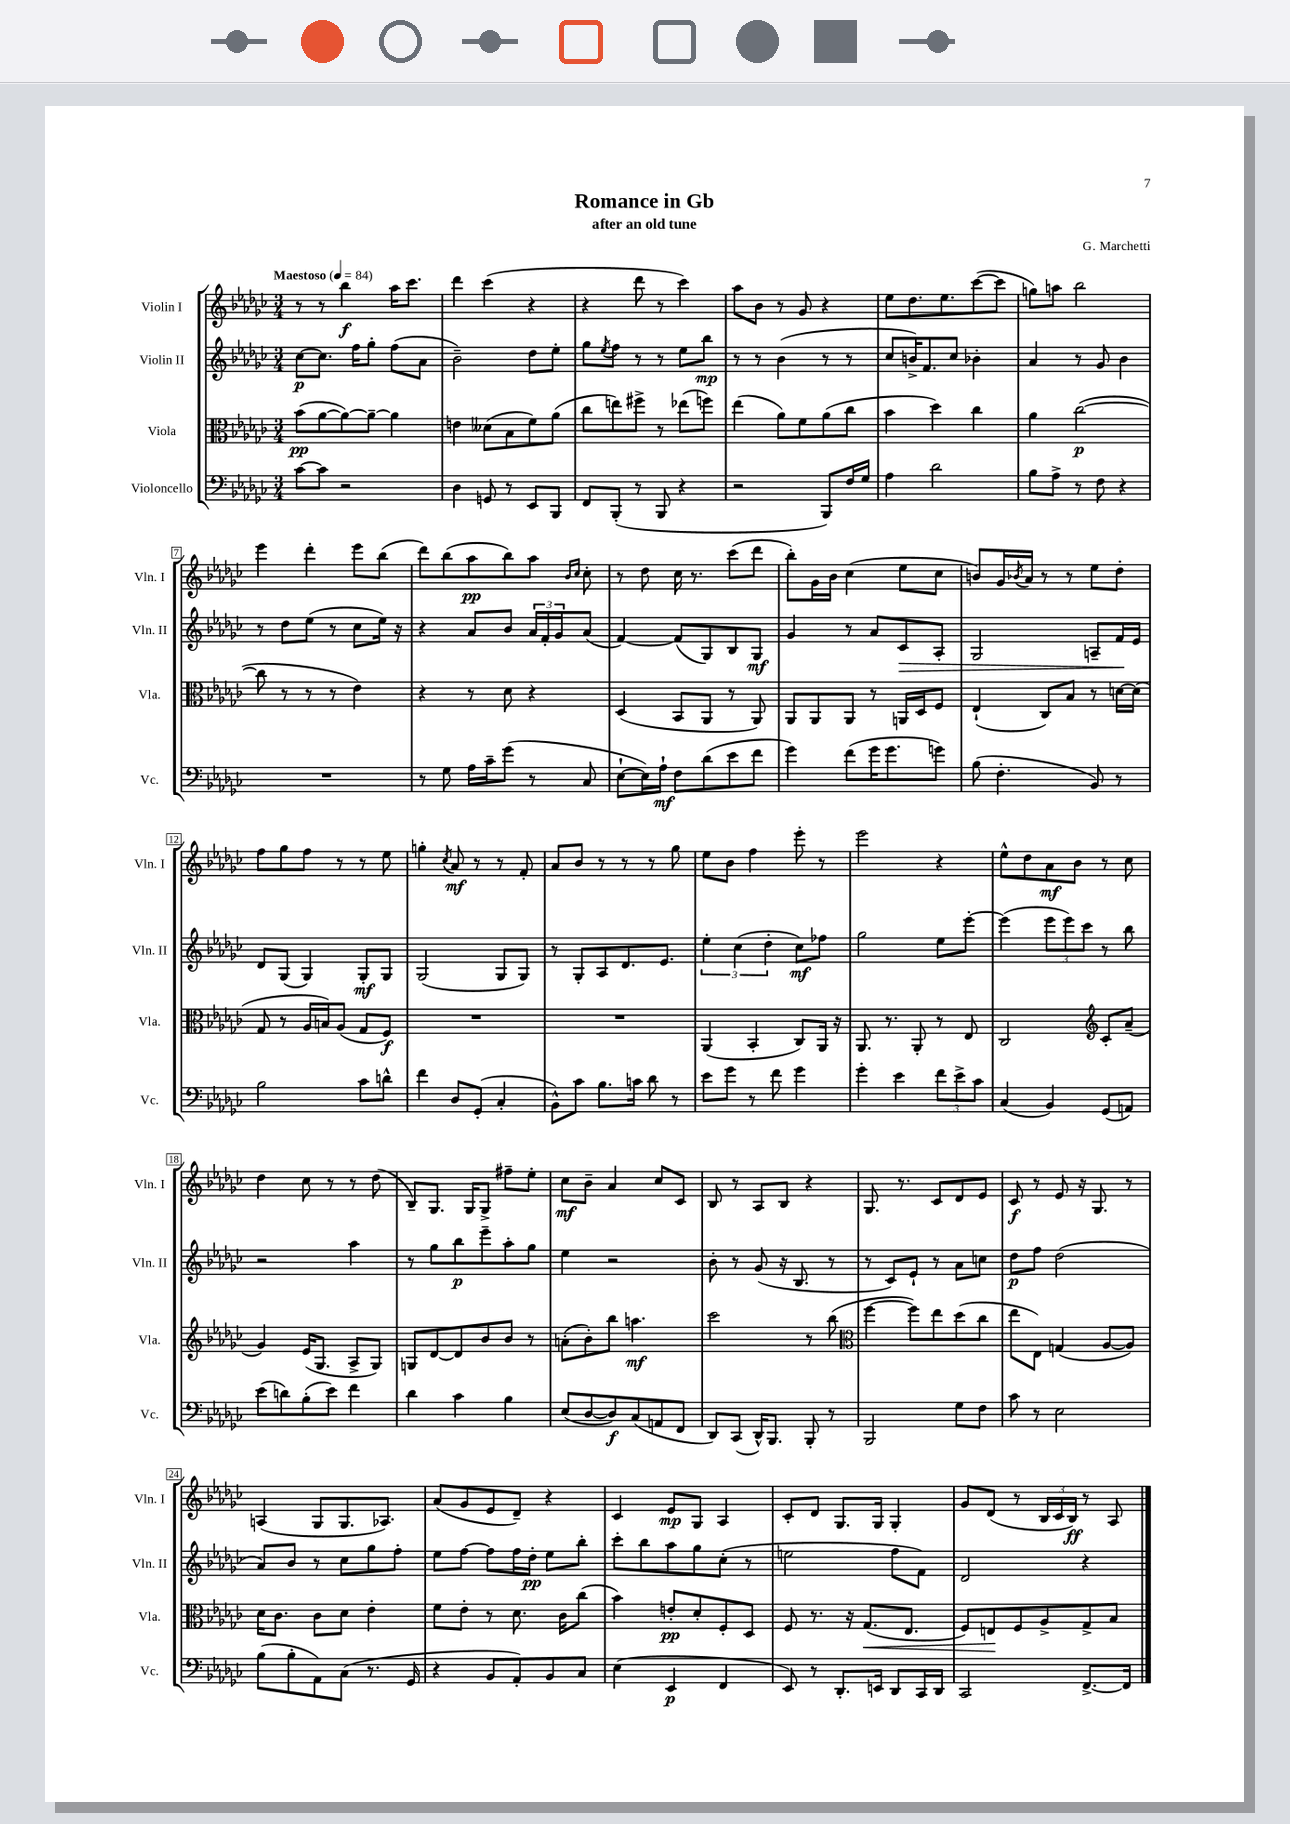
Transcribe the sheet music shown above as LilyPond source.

\header { title = "Romance in Gb" composer = "G. Marchetti" subtitle = "after an old tune" }
<<
\new StaffGroup <<
\new Staff = "s0" \with { instrumentName = "Violin I" shortInstrumentName = "Vln. I" } {
    \clef treble \key ges \major \numericTimeSignature \time 3/4 \tempo "Maestoso" 4 = 84
    r8 r8 bes''4\f aes''16 ces'''8. |
    des'''4 ces'''4( r4 |
    r4 des'''8 r8 ces'''4) |
    aes''8 bes'8 r8 ges'8 r4 |
    ees''8 des''8. ees''8. ces'''8~( ces'''8 |
    g''8) a''8 bes''2 |
    ees'''4 des'''4-. ees'''8 bes''8( |
    des'''8) bes''8( aes''8\pp bes''8) aes''8 \grace { bes'16 ces''16 } ces''8-. |
    r8 des''8 ces''16 r8. ces'''8( des'''8 |
    bes''8-.) ges'16 bes'16 ces''4( ees''8 ces''8 |
    b'8) ges'16 \acciaccatura { bes'8 } aes'16 r8 r8 ees''8 des''8-. |
    f''8 ges''8 f''8 r8 r8 ees''8 |
    g''4-. \acciaccatura { ces''8 } aes'8\mf r8 r8 f'8-. |
    aes'8 bes'8 r8 r8 r8 ges''8 |
    ees''8 bes'8 f''4 ees'''8-. r8 |
    ees'''2 r4 |
    ees''8-^ des''8 aes'8\mf bes'8 r8 ces''8 |
    des''4 ces''8 r8 r8 des''8( |
    bes8--) ges8. ges16 ges8-> fis''8-- ees''8-. |
    ces''8\mf bes'8-- aes'4 ces''8 ces'8 |
    bes8 r8 aes8 bes8 r4 |
    ges8. r8. ces'8 des'8 ees'8 |
    ces'8\f r8 ees'8 r16 ges8. r8 |
    a4( ges8 ges8. aes8.) |
    aes'8( ges'8 ees'8 des'8--) r4 |
    ces'4 ees'8\mp ges8 aes4 |
    ces'8-. des'8 ges8. ges16 ges4-. |
    ges'8 des'8( r8 \tuplet 3/2 { bes16 ces'16 bes16\ff) } r8 aes8 \bar "|." |
}
\new Staff = "s1" \with { instrumentName = "Violin II" shortInstrumentName = "Vln. II" } {
    \clef treble \key ges \major \numericTimeSignature \time 3/4
    ces''8~\p ces''8. f''16 ges''8-. f''8( aes'8 |
    bes'2--) des''8 ees''8-. |
    ges''8 \acciaccatura { ees''8 } f''8 r8 r8 ees''8 bes''8\mp |
    r8 r8 bes'4( r8 r8 |
    ces''8 b'16->) f'8. ces''8 bes'4-. |
    aes'4 r8 ges'8 bes'4 |
    r8 des''8 ees''8( r8 ces''8 ees''16) r16 |
    r4 aes'8 bes'8 \tuplet 3/2 { aes'16 f'16-. ges'16 } aes'8( |
    f'4~) f'8( ges8) bes8 ges8\mf |
    ges'4 r8 aes'8 ces'8\> aes8-. |
    ges2 a8-- f'16\! ees'16 |
    des'8 ges8( ges4) ges8-.\mf ges8 |
    ges2( ges8 ges8) |
    r8 ges8-. aes8 des'8. ees'8. |
    \tuplet 3/2 { ees''4-. ces''4( des''4-. } ces''8\mf) fes''8 |
    ges''2 ees''8 ees'''8~-. |
    ees'''4( \tuplet 3/2 { ees'''8 ees'''8) ces'''8 } r8 bes''8 |
    r2 aes''4 |
    r8 ges''8 bes''8\p ees'''8-- aes''8-. ges''8 |
    ees''4 r2 |
    bes'8-. r8 ges'8( r16 bes8. r8 |
    r8 ces'8) ees'8-! r8 aes'8 c''8 |
    des''8\p f''8 des''2( |
    aes'8) bes'8 r8 ces''8 ges''8 f''8-. |
    ees''8 f''8~ f''8 f''16 des''16-.\pp ees''8 bes''8-. |
    ces'''8-. bes''8 aes''8 ges''8 ces''8-.( r8 |
    e''2 f''8 f'8) |
    des'2 r4 \bar "|." |
}
\new Staff = "s2" \with { instrumentName = "Viola" shortInstrumentName = "Vla." } {
    \clef alto \key ges \major \numericTimeSignature \time 3/4
    bes'8\pp( aes'8~ aes'8~) aes'8~-- aes'4 |
    e'4 deses'8( bes8 f'8) aes'8( |
    ces''8 e''8) fis''8-> r8 ees''8( f''8) |
    ees''4( aes'8) f'8 aes'8( ces''8 |
    bes'4 des''4) ces''4 |
    aes'4 ces''2~\p( |
    ces''8 r8 r8 r8 ees'4) |
    r4 r8 des'8 r4 |
    des4( bes,8 aes,8 r8 aes,8) |
    aes,8 aes,8 aes,8 r8 a,16 des16 f8 |
    ees4-!( ces8) bes8 r8 d'16~ d'16( |
    ges8 r8 aes16 b16) aes8( ges8 f8\f) |
    R2. |
    R2. |
    aes,4( bes,4-. ces8) aes,16 r16 |
    aes,8. r8. aes,8-. r8 ees8 |
    ces2 \clef treble ces'8-. aes'8--( |
    ges'4) ees'16( ges8. aes8-> ges8) |
    g8 des'8~ des'8 bes'8 bes'8 r8 |
    a'8-.( bes'8-.) bes''8 a''4.\mf |
    ces'''2 r8 bes''8( |
    \clef alto f''4~ f''8) ees''8 des''8( ces''8 |
    ees''8 ees8) g4( aes8~ aes8) |
    des'16 ces'8. ces'8 des'8 ees'4-. |
    f'8 ees'8-. r8 des'8. ces'16 ces''8( |
    bes'4) e'8-.\pp des'8-. f8-. des8 |
    f8 r8. r16 ges8.\<( ees8. |
    f8) e8\! f8 aes8-> ges8-> bes8 \bar "|." |
}
\new Staff = "s3" \with { instrumentName = "Violoncello" shortInstrumentName = "Vc." } {
    \clef bass \key ges \major \numericTimeSignature \time 3/4
    ces'8~ ces'8 r2 |
    des4 g,8 r8 ees,8 bes,,8 |
    f,8 bes,,8-.( r8 bes,,8 r4 |
    r2 bes,,8) f16 ges16 |
    aes4 des'2 |
    bes8 aes8-> r8 f8 r4 |
    R2. |
    r8 ges8 aes16 ces'16-- ges'8( r8 ces8 |
    ees8~-! ees16) aes16-!\mf f8 des'8( ees'8 f'8 |
    ges'4) f'8( ges'16 ges'8. g'8) |
    bes8( f4.-. bes,8) r8 |
    bes2 ces'8 d'8-^ |
    f'4 des8 ges,8-.( ces4-. |
    bes,8-^) ces'8 bes8. c'16 des'8 r8 |
    ees'8 ges'8 r8 f'8 ges'4 |
    ges'4-. ees'4 \tuplet 3/2 { f'8 ees'8-> ces'8 } |
    ces4( bes,4) ges,8( a,8) |
    ees'8( d'8) bes8-.( ees'8) f'4 |
    des'4 ces'4 bes4 |
    ees8( des8~ des8\f) ces8( a,8 f,8 |
    des,8) ces,8( des,16-^) bes,,8. bes,,8-. r8 |
    bes,,2 ges8 f8 |
    ces'8 r8 ees2 |
    bes8( bes8-. aes,8) ces8( r8. ges,16 |
    r4 bes,8 aes,8-.) bes,8 ces8 |
    ees4( ees,4\p f,4 |
    ees,8) r8 des,8.-. e,16 des,8 ces,16 des,16 |
    ces,2 f,8.~-> f,16 \bar "|." |
}
>>
>>
\layout { \context { \Score \override BarNumber.stencil = #(make-stencil-boxer 0.1 0.3 ly:text-interface::print) } }
